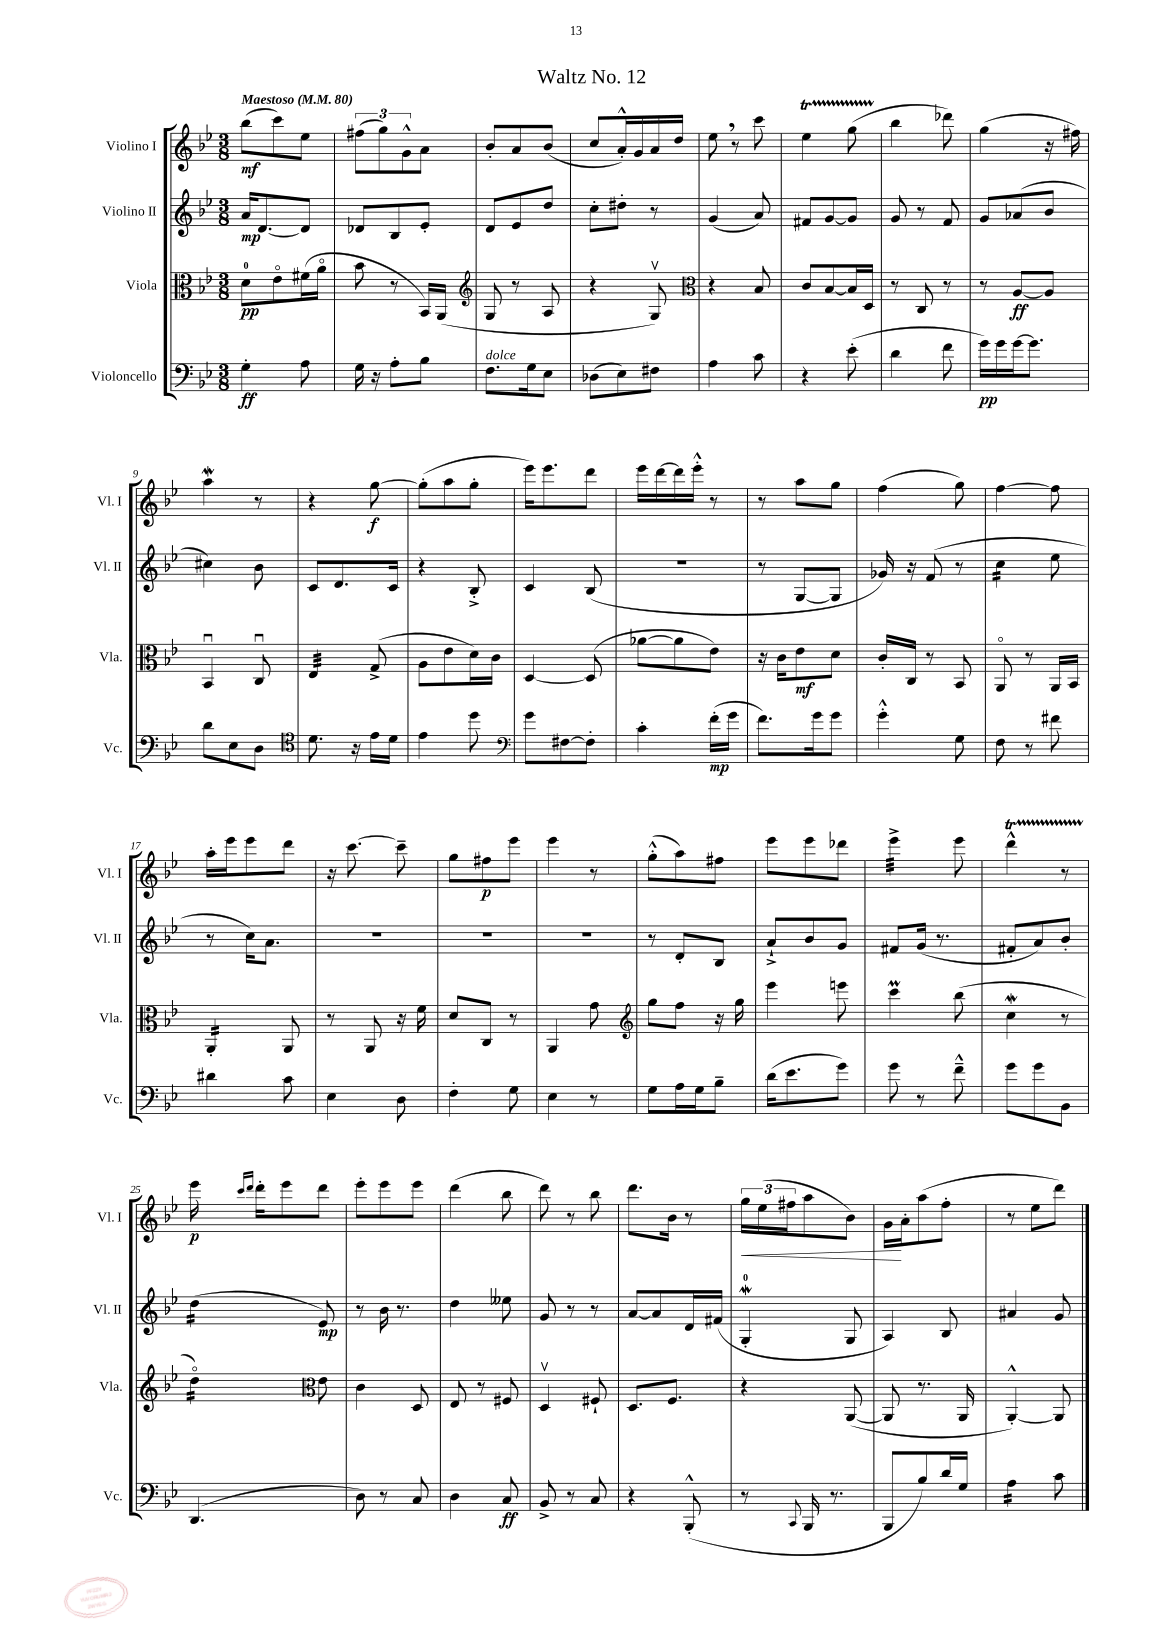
\header { title = "Waltz No. 12" }
<<
\new StaffGroup <<
\new Staff = "s0" \with { instrumentName = "Violino I" shortInstrumentName = "Vl. I" } {
    \clef treble \key bes \major \numericTimeSignature \time 3/8 \tempo "Maestoso" 4 = 80
    bes''8\mf( c'''8) ees''8 |
    \tuplet 3/2 { fis''8( g''8) g'8-^ } a'8 |
    bes'8-. a'8 bes'8( |
    c''8 a'16-.-^) g'16 a'16 d''16 |
    ees''8 \breathe r8 c'''8 |
    ees''4\startTrillSpan g''8( |
    bes''4\stopTrillSpan des'''8) |
    g''4( r16 fis''16) |
    a''4\mordent r8 |
    r4 g''8~\f |
    g''8-.( a''8 g''8-. |
    ees'''16) ees'''8. d'''8 |
    ees'''16 d'''16~ d'''16 ees'''16-.-^ r8 |
    r8 a''8 g''8 |
    f''4( g''8) |
    f''4~ f''8 |
    a''16-. ees'''16 ees'''8 d'''8 |
    r16 c'''8.~ c'''8-- |
    g''8 fis''8\p ees'''8 |
    ees'''4 r8 |
    g''8-.-^( a''8) fis''8 |
    ees'''8 ees'''8 des'''8 |
    ees'''4:32-> ees'''8 |
    d'''4-^\startTrillSpan r8 |
    ees'''16\stopTrillSpan\p \grace { c'''16 d'''16 } d'''16-. ees'''8 d'''8 |
    ees'''8-. ees'''8 ees'''8 |
    d'''4( bes''8 |
    d'''8) r8 bes''8 |
    d'''8. bes'16 r8 |
    \tuplet 3/2 { g''16\< ees''16( fis''16 } a''8 bes'8) |
    g'16\! a'16-. a''8( f''8-. |
    r8 ees''8 d'''8) \bar "|." |
}
\new Staff = "s1" \with { instrumentName = "Violino II" shortInstrumentName = "Vl. II" } {
    \clef treble \key bes \major \numericTimeSignature \time 3/8
    a'16\mp d'8.~ d'8 |
    des'8 bes8 ees'8-. |
    d'8 ees'8 d''8 |
    c''8-. dis''8-. r8 |
    g'4( a'8) |
    fis'8 g'8~ g'8 |
    g'8 r8 f'8 |
    g'8 aes'8( bes'8 |
    cis''4) bes'8 |
    c'8 d'8. c'16 |
    r4 bes8-.-> |
    c'4 bes8( |
    R4. |
    r8 g8~ g8 |
    ges'16) r16 f'8( r8 |
    c''4:16 ees''8 |
    r8 c''16) a'8. |
    R4. |
    R4. |
    R4. |
    r8 d'8-. bes8 |
    a'8-!-> bes'8 g'8 |
    fis'8 g'16( r8. |
    fis'8-. a'8) bes'8-. |
    d''4:16( ees'8\mp) |
    r8 bes'16 r8. |
    d''4 eeses''8 |
    g'8 r8 r8 |
    a'8~ a'8 d'16 fis'16( |
    g4-0-.\mordent g8 |
    a4) bes8 |
    ais'4 g'8 \bar "|." |
}
\new Staff = "s2" \with { instrumentName = "Viola" shortInstrumentName = "Vla." } {
    \clef alto \key bes \major \numericTimeSignature \time 3/8
    d'8-0\pp ees'8\flageolet fis'16( a'16\flageolet |
    bes'8 r8 bes,16) a,16( |
    \clef treble g8 r8 a8 |
    r4 g8\upbow) |
    \clef alto r4 bes8 |
    c'8 bes8~ bes16 d16 |
    r8 c8 r8 |
    r8 a8~\ff a8 |
    bes,4\downbow c8\downbow |
    ees4:32 g8->( |
    a8 ees'8 d'16) c'16 |
    d4~ d8( |
    aes'8~ aes'8 ees'8) |
    r16 c'16 ees'8\mf d'8 |
    c'16-. c16 r8 bes,8 |
    a,8\flageolet r8 a,16 bes,16 |
    a,4:16-. a,8 |
    r8 a,8 r16 f'16 |
    d'8 c8 r8 |
    a,4 g'8 |
    \clef treble g''8 f''8 r16 g''16 |
    ees'''4 e'''8 |
    c'''4\prall bes''8( |
    c''4\mordent r8 |
    d''4:16\flageolet) \clef alto ees'8 |
    c'4 d8 |
    ees8 r8 fis8 |
    d4\upbow fis8-! |
    d8. f8. |
    r4 a,8~( |
    a,8 r8. a,16 |
    a,4~-.-^) a,8 \bar "|." |
}
\new Staff = "s3" \with { instrumentName = "Violoncello" shortInstrumentName = "Vc." } {
    \clef bass \key bes \major \numericTimeSignature \time 3/8
    g4-.\ff a8 |
    g16 r16 a8-. bes8 |
    f8.^\markup { \italic "dolce" } g16 ees8 |
    des8( ees8) fis8 |
    a4 c'8 |
    r4 ees'8-.( |
    d'4 f'8 |
    g'16\pp) g'16 g'16~ g'8. |
    d'8 ees8 d8 |
    \clef tenor d'8. r16 ees'16 d'16 |
    ees'4 d''8 |
    \clef bass g'8 fis8~ fis8-. |
    c'4-. f'16-.\mp( g'16 |
    f'8.) g'16 g'8 |
    g'4-.-^ g8 |
    f8 r8 fis'8 |
    dis'4 c'8 |
    ees4 d8 |
    f4-. g8 |
    ees4 r8 |
    g8 a16 g16 bes8-- |
    d'16( ees'8. g'8) |
    g'8 r8 f'8---^ |
    g'8 g'8 bes,8 |
    d,4.( |
    d8) r8 c8 |
    d4 c8\ff |
    bes,8-> r8 c8 |
    r4 bes,,8-.-^( |
    r8 \appoggiatura { c,8 } bes,,16 r8. |
    bes,,8 bes8) d'16 g16 |
    a4:16 c'8 \bar "|." |
}
>>
>>
